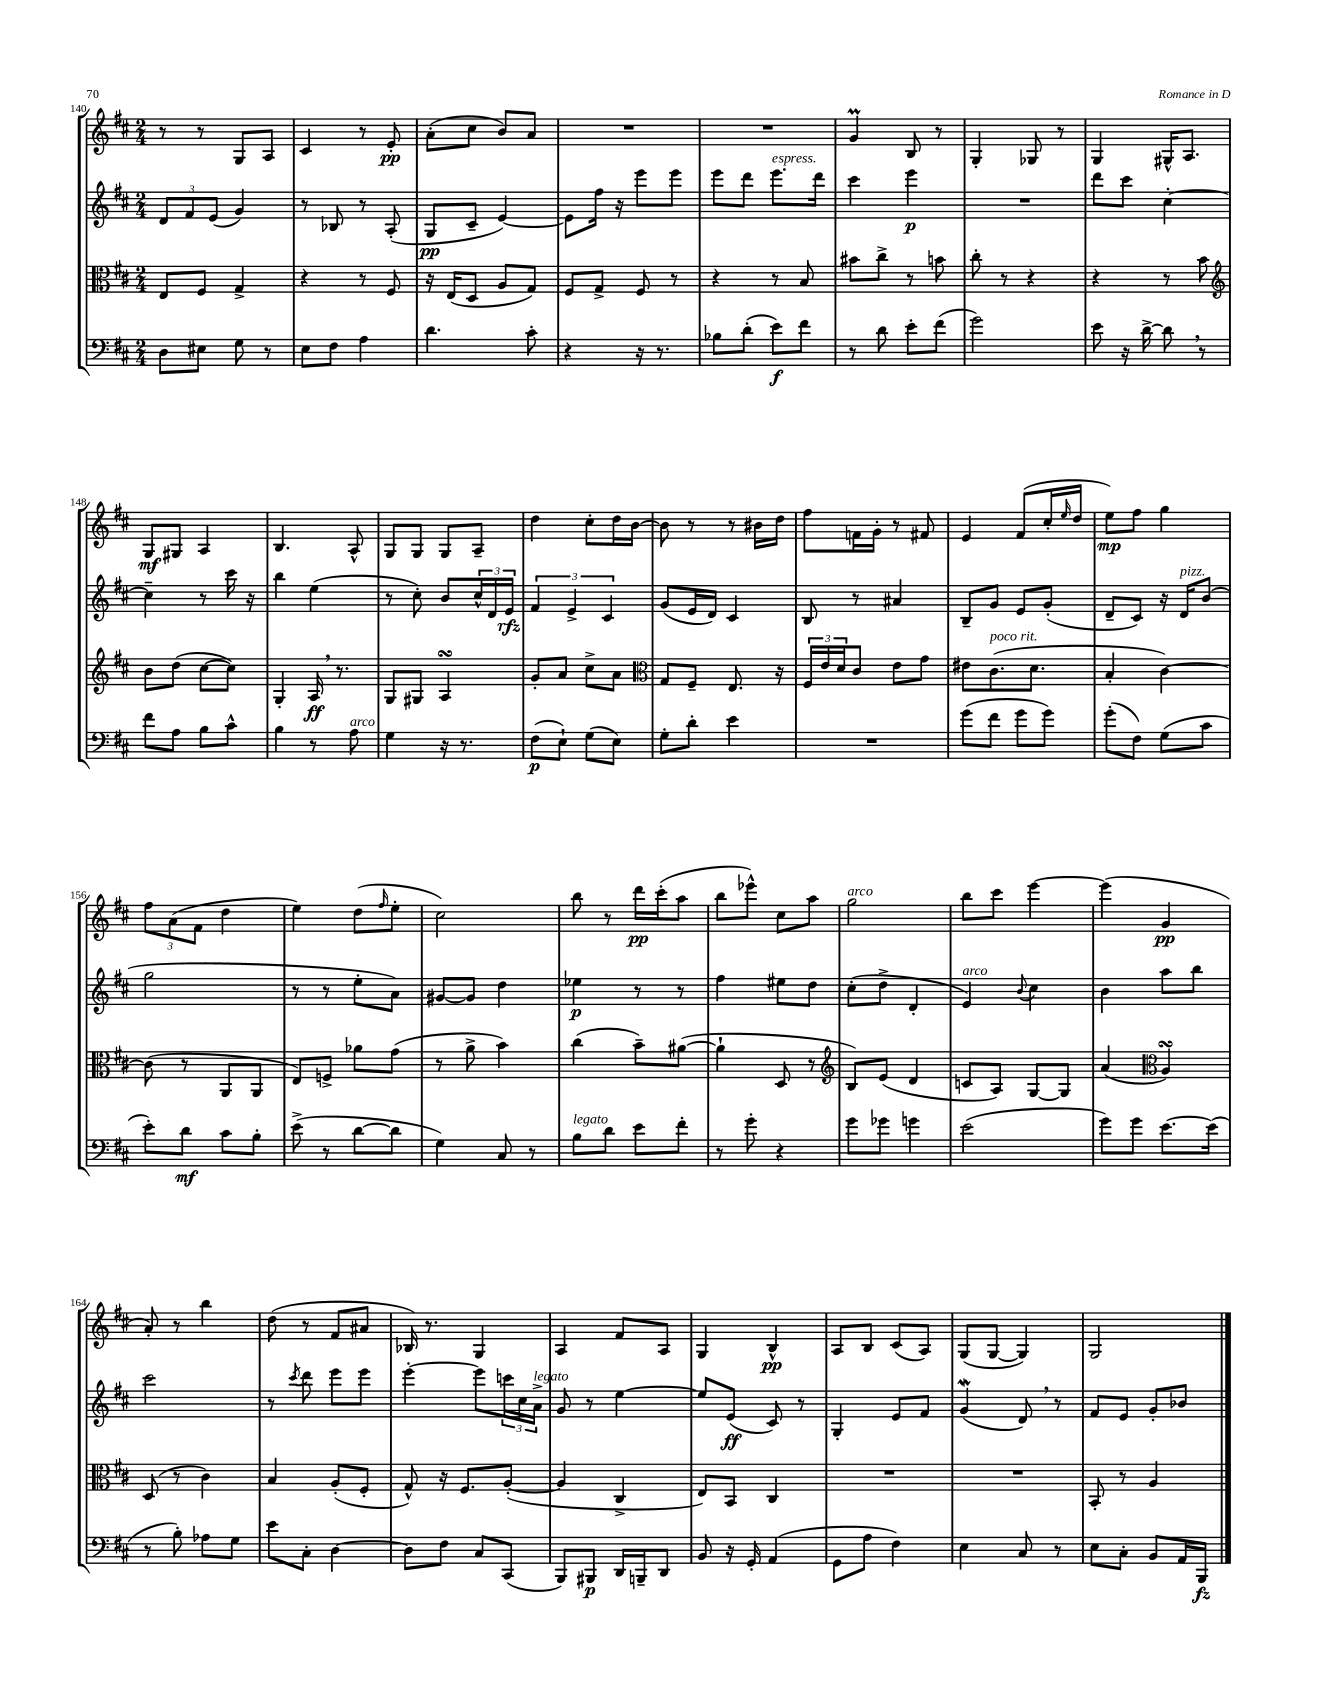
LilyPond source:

<<
\new StaffGroup <<
\new Staff = "s0" {
    \clef treble \key d \major \numericTimeSignature \time 2/4
    r8 r8 g8 a8 |
    cis'4 r8 e'8-.\pp |
    a'8-.( cis''8 b'8) a'8 |
    R2 |
    R2 |
    g'4\prall b8 r8 |
    g4-. ges8 r8 |
    g4 gis16-^ a8. |
    g8\mf gis8 a4 |
    b4. a8-^ |
    g8 g8 g8 a8-- |
    d''4 cis''8-. d''16 b'16~ |
    b'8 r8 r8 bis'16 d''16 |
    fis''8 f'16 g'16-. r8 fis'8 |
    e'4 fis'8( cis''16-. \grace { e''16 } d''16 |
    e''8\mp) fis''8 g''4 |
    \tuplet 3/2 { fis''8 a'8( fis'8 } d''4 |
    e''4) d''8( \grace { fis''16 } e''8-. |
    cis''2) |
    b''8 r8 d'''16\pp cis'''16-.( a''8 |
    b''8 ees'''8-^) cis''8 a''8 |
    g''2^\markup { \italic "arco" } |
    b''8 cis'''8 e'''4~ |
    e'''4( g'4\pp |
    a'8-.) r8 b''4 |
    d''8( r8 fis'8 ais'8 |
    bes16) r8. g4 |
    a4 fis'8 a8 |
    g4 b4-^\pp |
    a8 b8 cis'8( a8) |
    g8( g8~ g4) |
    g2 \bar "|." |
}
\new Staff = "s1" {
    \clef treble \key d \major \numericTimeSignature \time 2/4
    \tuplet 3/2 { d'8 fis'8 e'8( } g'4) |
    r8 bes8 r8 a8-.( |
    g8\pp cis'8-- e'4~) |
    e'8 fis''16 r16 e'''8 e'''8 |
    e'''8 d'''8 e'''8.^\markup { \italic "espress." } d'''16 |
    cis'''4 e'''4\p |
    R2 |
    d'''8 cis'''8 cis''4~-. |
    cis''4-- r8 cis'''16 r16 |
    b''4 e''4( |
    r8 cis''8-.) b'8 \tuplet 3/2 { cis''16-^ d'16 e'16\rfz } |
    \tuplet 3/2 { fis'4 e'4-> cis'4 } |
    g'8( e'16 d'16) cis'4 |
    b8 r8 ais'4 |
    b8-- g'8 e'8 g'8-.( |
    d'8-- cis'8) r16 d'16^\markup { \italic "pizz." } b'8( |
    g''2 |
    r8 r8 e''8-. a'8) |
    gis'8~ gis'8 d''4 |
    ees''4\p r8 r8 |
    fis''4 eis''8 d''8 |
    cis''8-.( d''8-> d'4-. |
    e'4^\markup { \italic "arco" }) \appoggiatura { b'8 } cis''4 |
    b'4 a''8 b''8 |
    cis'''2 |
    r8 \acciaccatura { cis'''8 } d'''8 e'''8 e'''8 |
    e'''4~-. e'''8 \tuplet 3/2 { c'''16 cis''16 a'16->^\markup { \italic "legato" } } |
    g'8 r8 e''4~ |
    e''8 e'8\ff( cis'8) r8 |
    g4-. e'8 fis'8 |
    g'4\mordent( d'8) \breathe r8 |
    fis'8 e'8 g'8-. bes'8 \bar "|." |
}
\new Staff = "s2" {
    \clef alto \key d \major \numericTimeSignature \time 2/4
    e8 fis8 g4-> |
    r4 r8 fis8 |
    r16 e16( d8 a8 g8) |
    fis8 g8-> fis8 r8 |
    r4 r8 b8 |
    bis'8 cis''8-> r8 b'8 |
    cis''8-. r8 r4 |
    r4 r8 b'8 |
    \clef treble b'8 d''8( cis''8~ cis''8) |
    g4-. a16\ff \breathe r8. |
    g8 gis8 a4\turn |
    g'8-. a'8 cis''8-> a'8 |
    \clef alto g8 fis8-- e8. r16 |
    \tuplet 3/2 { fis16 e'16 d'16 } cis'8 e'8 g'8 |
    eis'8 cis'8.^\markup { \italic "poco rit." }( d'8. |
    b4-. cis'4~) |
    cis'8( r8 a,8 a,8 |
    e8) f8-> aes'8 g'8( |
    r8 a'8-> b'4) |
    cis''4( b'8--) ais'8~( |
    ais'4-! d8 r8 |
    \clef treble b8) e'8( d'4 |
    c'8 a8) g8~ g8 |
    a'4( \clef alto a4\turn) |
    d8( r8 cis'4) |
    b4 a8-.( fis8-. |
    g8-^) r16 fis8. a8~-.( |
    a4 cis4-> |
    e8) b,8 cis4 |
    R2 |
    R2 |
    b,8-. r8 a4 \bar "|." |
}
\new Staff = "s3" {
    \clef bass \key d \major \numericTimeSignature \time 2/4
    d8 eis8 g8 r8 |
    e8 fis8 a4 |
    d'4. cis'8-. |
    r4 r16 r8. |
    bes8 d'8-.( e'8\f) fis'8 |
    r8 d'8 e'8-. fis'8( |
    g'2) |
    e'8 r16 d'16~-> d'8 \breathe r8 |
    fis'8 a8 b8 cis'8-^ |
    b4 r8 a8^\markup { \italic "arco" } |
    g4 r16 r8. |
    fis8\p( e8-!) g8( e8) |
    g8-. d'8-. e'4 |
    R2 |
    g'8( fis'8 g'8 g'8) |
    g'8-.( fis8) g8( cis'8 |
    e'8-.) d'8\mf cis'8 b8-. |
    e'8->( r8 d'8~ d'8 |
    g4) cis8 r8 |
    b8^\markup { \italic "legato" } d'8 e'8 fis'8-. |
    r8 g'8-. r4 |
    g'8 ges'8 g'4 |
    e'2( |
    g'8) g'8 e'8.~ e'16( |
    r8 b8-.) aes8 g8 |
    e'8 cis8-. d4~ |
    d8 fis8 cis8 cis,8( |
    b,,8) bis,,8\p d,16 b,,16-- d,8 |
    b,8 r16 g,16-. a,4( |
    g,8 a8 fis4) |
    e4 cis8 r8 |
    e8 cis8-. b,8 a,16 b,,16\fz \bar "|." |
}
>>
>>
\layout { \context { \Score currentBarNumber = #140 } }
